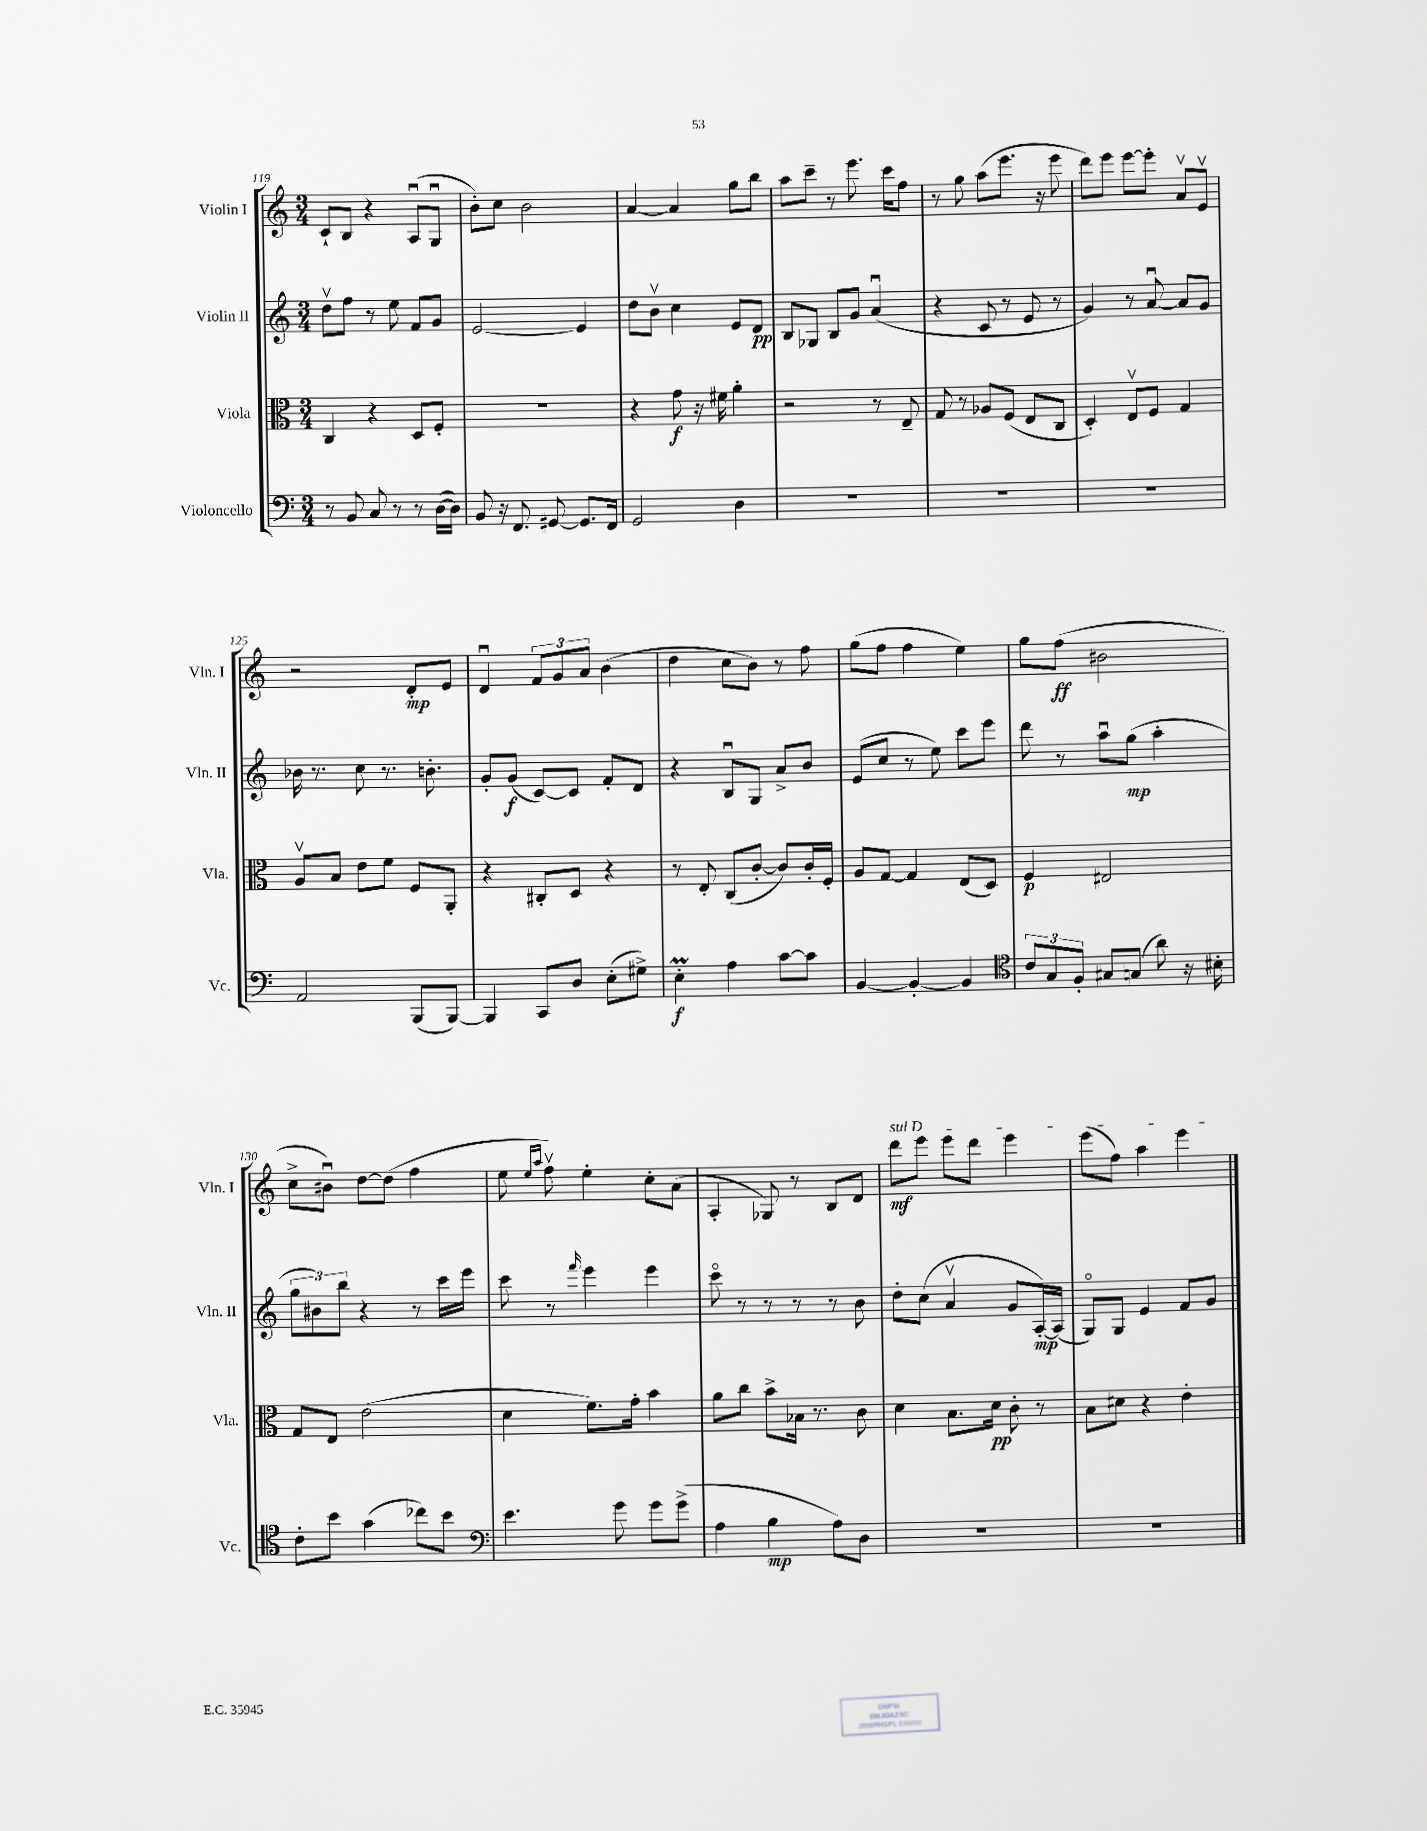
<<
\new StaffGroup <<
\new Staff = "s0" \with { instrumentName = "Violin I" shortInstrumentName = "Vln. I" } {
    \clef treble \key c \major \numericTimeSignature \time 3/4
    \autoBeamOff c'8[-! b8] r4 a8[\downbow( g8]\downbow |
    b'8[-.) c''8] b'2 |
    a'4~ a'4 g''8[ b''8] |
    a''8[ c'''8]-- r8 e'''8. c'''16[ f''8] |
    r8 g''8 a''8[( e'''8.] r16 e'''8 |
    d'''8[) e'''8] e'''8[~ e'''8]-. a'8[\upbow e'8]\upbow |
    r2 d'8[-.\mp e'8] |
    d'4\downbow \tuplet 3/2 { f'8[ g'8 a'8] } b'4( |
    d''4 c''8[ b'8]) r8 f''8 |
    g''8[( f''8] f''4 e''4) |
    g''8[ f''8]\ff( bis'2 |
    c''8[-> bis'8]\downbow) d''8[~ d''8]( f''4 |
    e''8 \grace { e''16[ a''16] } f''8\upbow) e''4-. c''8[-. a'8]( |
    a4-. ges8) r8 b8[ d'8] |
    \once \override TextSpanner.bound-details.left.text = \markup { \italic "sul D" } d'''8[\mf\startTextSpan e'''8] e'''8[ d'''8] e'''4 |
    e'''8[( f''8]) a''4 e'''4\stopTextSpan \bar "|." |
}
\new Staff = "s1" \with { instrumentName = "Violin II" shortInstrumentName = "Vln. II" } {
    \clef treble \key c \major \numericTimeSignature \time 3/4
    \autoBeamOff d''8[\upbow f''8] r8 e''8 f'8[ g'8] |
    e'2~ e'4 |
    d''8[ b'8]\upbow c''4 e'8[ d'8]\pp |
    b8[ ges8] b8[ g'8] a'4\downbow( |
    r4 c'8 r8 e'8 r8 |
    g'4) r8 a'8~\downbow a'8[ g'8] |
    bes'16 r8. c''8 r8. b'8.-. |
    g'8[-. g'8]\f( c'8[~) c'8] f'8[-. d'8] |
    r4 b8[\downbow g8] a'8[-> b'8] |
    e'8[( c''8] r8 e''8) c'''8[ e'''8] |
    d'''8 r8 a''8[\downbow g''8]\mp( a''4-. |
    \tuplet 3/2 { g''8[ bis'8) b''8] } r4 r8 c'''16[ e'''16] |
    c'''8 r8 \grace { f'''16 } e'''4 e'''4 |
    c'''8\flageolet r8 r8 r8 r8 b'8 |
    d''8[-. c''8]( a'4\upbow g'8[ a16~-.\mp) a16]( |
    g8[\flageolet) g8] e'4 f'8[ g'8] \bar "|." |
}
\new Staff = "s2" \with { instrumentName = "Viola" shortInstrumentName = "Vla." } {
    \clef alto \key c \major \numericTimeSignature \time 3/4
    \autoBeamOff c4 r4 d8[ f8]-. |
    R2. |
    r4 g'8\f r16 fis'16 a'4-. |
    r2 r8 e8-- |
    g8 r8 aes8[ f8]( e8[ c8] |
    d4-.) e8[\upbow f8] g4 |
    a8[\upbow b8] e'8[ f'8] f8[ a,8]-. |
    r4 cis8[-. d8] r4 |
    r8 e8-. c8[( c'8]~-. c'8[) c'16-. f16]-. |
    a8[ g8]~ g4 e8[( d8]) |
    f4\p eis2 |
    g8[ e8] e'2( |
    d'4 f'8.[) g'16]-. b'4 |
    a'8[ c''8] b'8[-> bes16] r8. c'8 |
    d'4 b8.[ d'16]\pp c'8-. r8 |
    b8[ dis'8] r4 e'4-. \bar "|." |
}
\new Staff = "s3" \with { instrumentName = "Violoncello" shortInstrumentName = "Vc." } {
    \clef bass \key c \major \numericTimeSignature \time 3/4
    \autoBeamOff r8 b,8 c8 r8 r8 d16[~( d16]) |
    b,8 r16 f,8. gis,8~ gis,8.[ f,16] |
    g,2 d4 |
    R2. |
    R2. |
    R2. |
    a,2 b,,8[( b,,8]~) |
    b,,4 c,8[ d8] e8[-.( gis8]->) |
    e4-.\prall\f a4 c'8[~ c'8] |
    b,4~ b,4~-. b,4 |
    \clef tenor \tuplet 3/2 { c'8[ g8 f8]-. } gis8[ g8]( a'8) r16 bis16-. |
    c'8[-. b'8] g'4( ces''8[) b'8] |
    \clef bass e'4. g'8 g'8[ g'8]->( |
    a4 b4\mp a8[) d8] |
    R2. |
    R2. \bar "|." |
}
>>
>>
\layout { \context { \Score currentBarNumber = #119 } }
